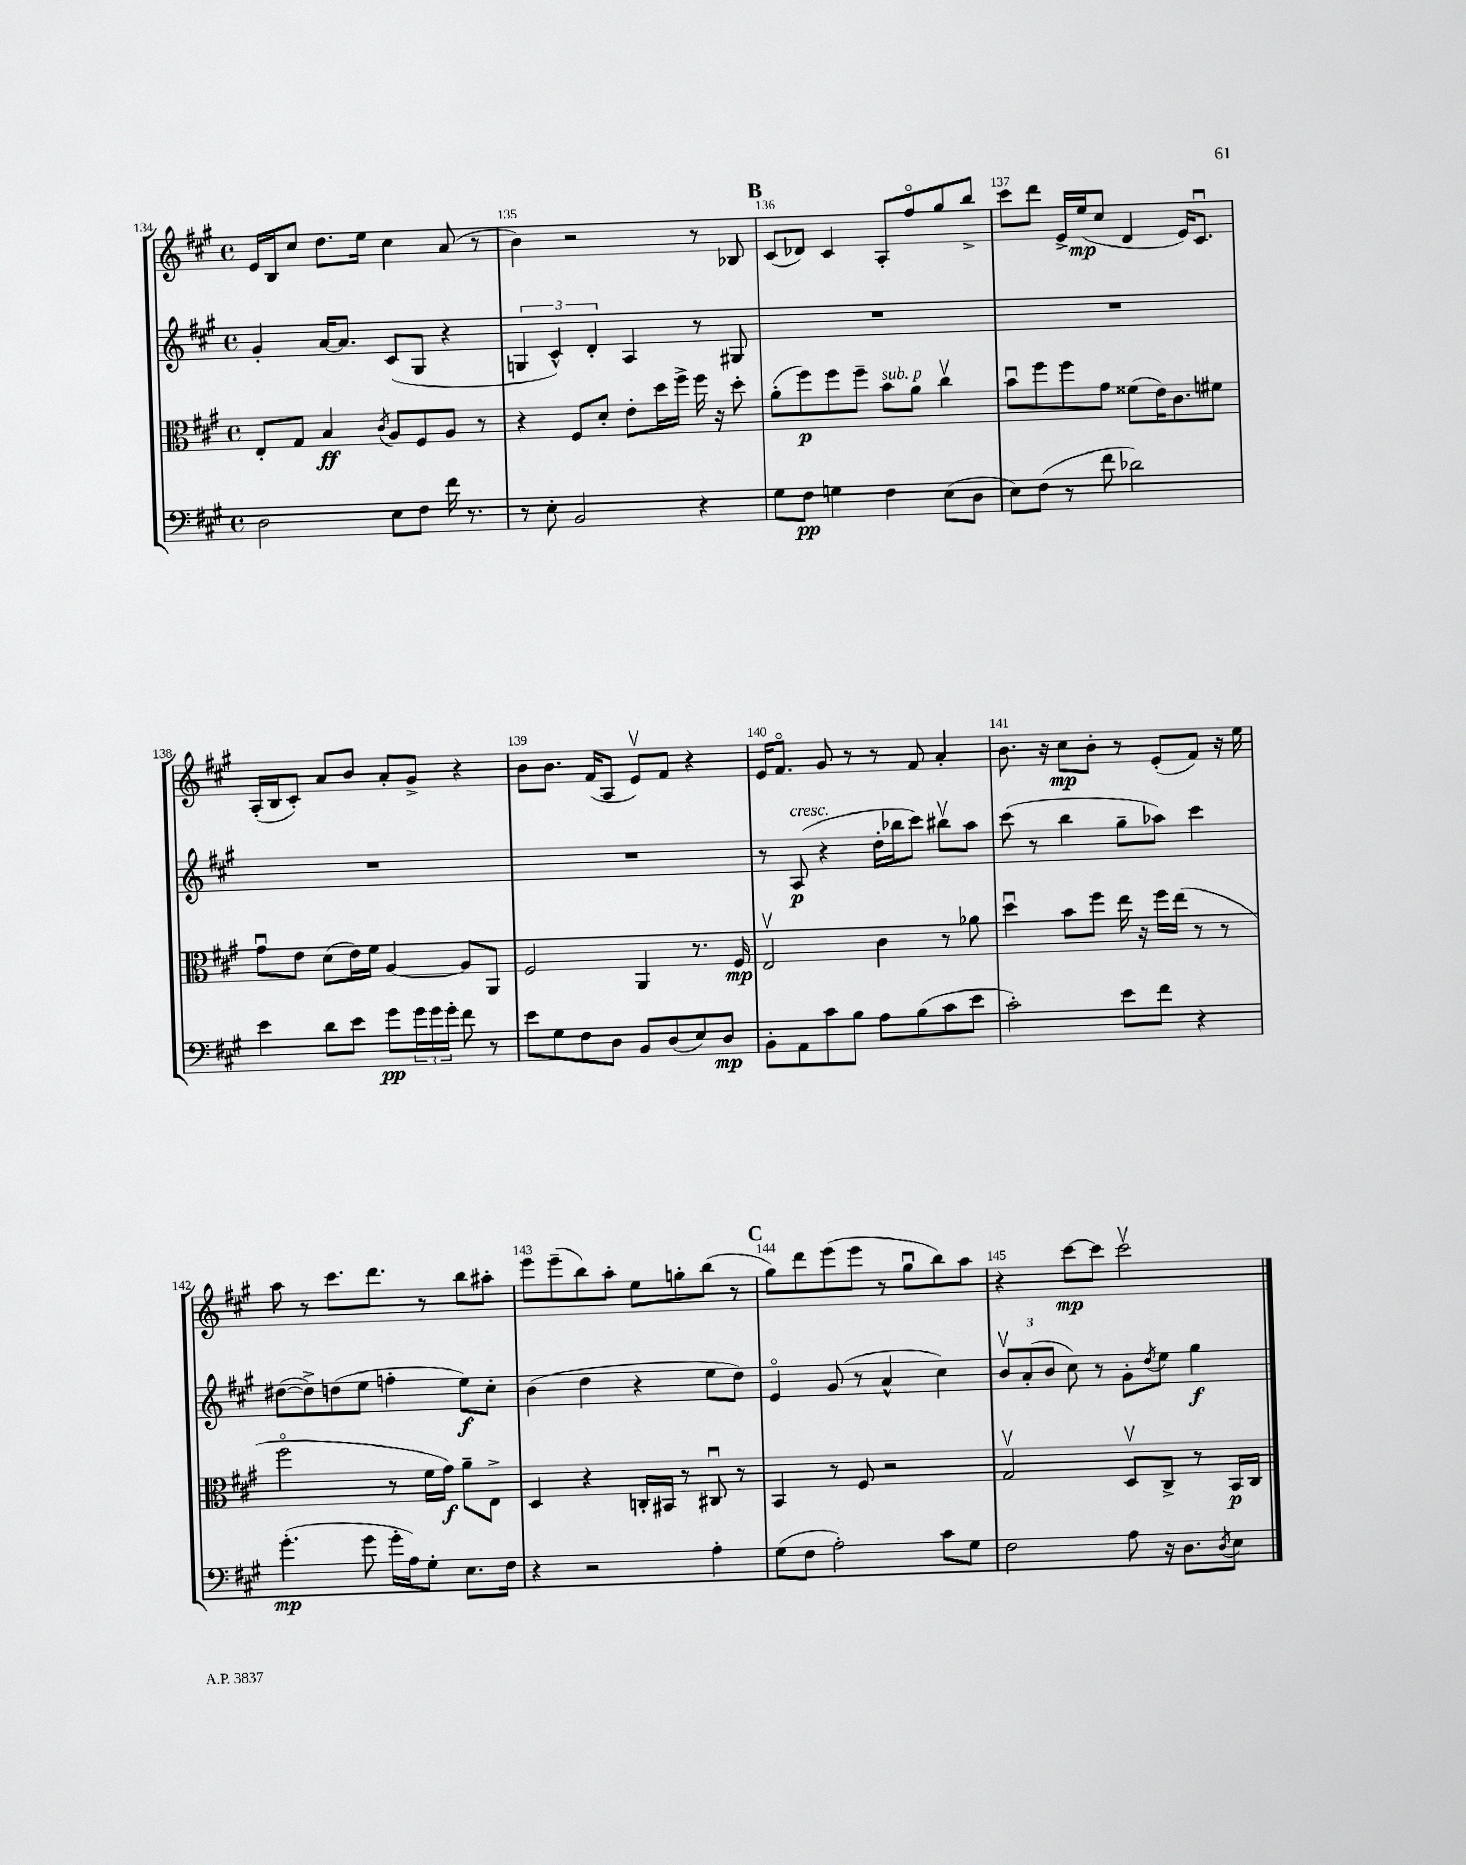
<<
\new StaffGroup <<
\new Staff = "s0" {
    \clef treble \key a \major \defaultTimeSignature \time 4/4
    e'16 b16 cis''8 d''8. e''16 cis''4 a'8( r8 |
    b'4) r2 r8 bes8 |
    \mark \markup { \bold "B" } cis'8( des'8) cis'4 a8-. fis''8\flageolet gis''8 b''8-> |
    cis'''8 d'''8 e'16-> e''16\mp( cis''8 d'4 e'16) cis'8.\downbow |
    a16-.( b16 cis'8-.) a'8 b'8 a'8-. gis'8-> r4 |
    b'8 b'8. fis'16( a8 e'8\upbow) fis'8 r4 |
    e'16 fis'8.\flageolet gis'8 r8 r8 fis'8 a'4-. |
    b'8. r16 cis''8\mp b'8-. r8 e'8-.( fis'8) r16 e''16 |
    a''8 r8 cis'''8. d'''8. r8 b''8 ais''8-. |
    e'''8 e'''8--( b''8) a''8-. e''8 g''8-. b''8( r8 |
    \mark \markup { \bold "C" } gis''8) d'''8 e'''8( e'''8 r8 gis''8\downbow b''8) a''8 |
    r4 cis'''8~\mp cis'''8 cis'''2\upbow \bar "|." |
}
\new Staff = "s1" {
    \clef treble \key a \major \defaultTimeSignature \time 4/4
    gis'4-. a'16~ a'8. cis'8( gis8 r4 |
    \tuplet 3/2 { g4 cis'4-^) d'4-. } a4 r8 gis8 |
    \mark \markup { \bold "B" } R1 |
    R1 |
    R1 |
    R1 |
    r8 a8\p^\markup { \italic "cresc." }( r4 d''16-. bes''16 cis'''8) bis''8\upbow a''8 |
    cis'''8( r8 b''4 gis''8-- aes''8) cis'''4 |
    dis''8~( dis''8->) d''8( e''8 f''4-. e''8\f) cis''8-. |
    b'4( d''4 r4 e''8 d''8) |
    \mark \markup { \bold "C" } e'4\flageolet gis'8( r8 a'4-^ cis''4) |
    \tuplet 3/2 { b'8\upbow a'8-.( b'8 } cis''8) r8 gis'8-. \acciaccatura { d''8 } e''8 gis''4\f \bar "|." |
}
\new Staff = "s2" {
    \clef alto \key a \major \defaultTimeSignature \time 4/4
    e8-. gis8 b4\ff \acciaccatura { cis'8 } a8 fis8 a8 r8 |
    r4 fis8 d'8-. e'8-. d''16 fis''16-> fis''16 r16 d''8-. |
    \mark \markup { \bold "B" } a'8-.( fis''8\p) fis''8 fis''8-- b'8^\markup { \italic "sub. p" } a'8 cis''4\upbow |
    b'8\downbow fis''8 fis''8 gis'8 fisis'8( e'16) cis'8. fis'8 |
    gis'8\downbow e'8 d'8( e'16) fis'16 a4~ a8 a,8 |
    fis2 a,4 r8. fis16\mp |
    e2\upbow cis'4 r8 aes'8 |
    d''4\downbow b'8 fis''8 e''16 r16 fis''16 e''16( r8 r8 |
    fis''2\flageolet r8 fis'16 gis'16\f) a'8-- e8-> |
    d4 r4 c16-. bis,16 r8 cis8\downbow r8 |
    \mark \markup { \bold "C" } b,4 r8 fis8 r2 |
    gis2\upbow d8\upbow cis8-> r8 b,16\p cis16 \bar "|." |
}
\new Staff = "s3" {
    \clef bass \key a \major \defaultTimeSignature \time 4/4
    d2 e8 fis8 fis'16 r8. |
    r8 e8-. b,2 r4 |
    \mark \markup { \bold "B" } gis8 fis8\pp g4 fis4 e8( d8 |
    e8) fis8( r8 fis'8 des'2) |
    e'4 d'8 e'8 gis'8\pp \tuplet 3/2 { gis'16 gis'16 gis'16-. } fis'8 r8 |
    e'8 gis8 fis8 d8 b,8 d8( e8) d8\mp |
    b,8-. a,8 cis'8 b8 a8 b8( cis'8 e'8 |
    cis'2-.) e'8 fis'8 r4 |
    gis'4.-.\mp( gis'8 gis'16-. a16) gis8-. e8. fis16 |
    r4 r2 a4-. |
    \mark \markup { \bold "C" } gis8( fis8 a2-.) cis'8 gis8 |
    fis2 a8 r16 d8. \acciaccatura { d8 } e8 \bar "|." |
}
>>
>>
\layout { \context { \Score currentBarNumber = #134 \override BarNumber.break-visibility = ##(#f #t #t) barNumberVisibility = #all-bar-numbers-visible } }
